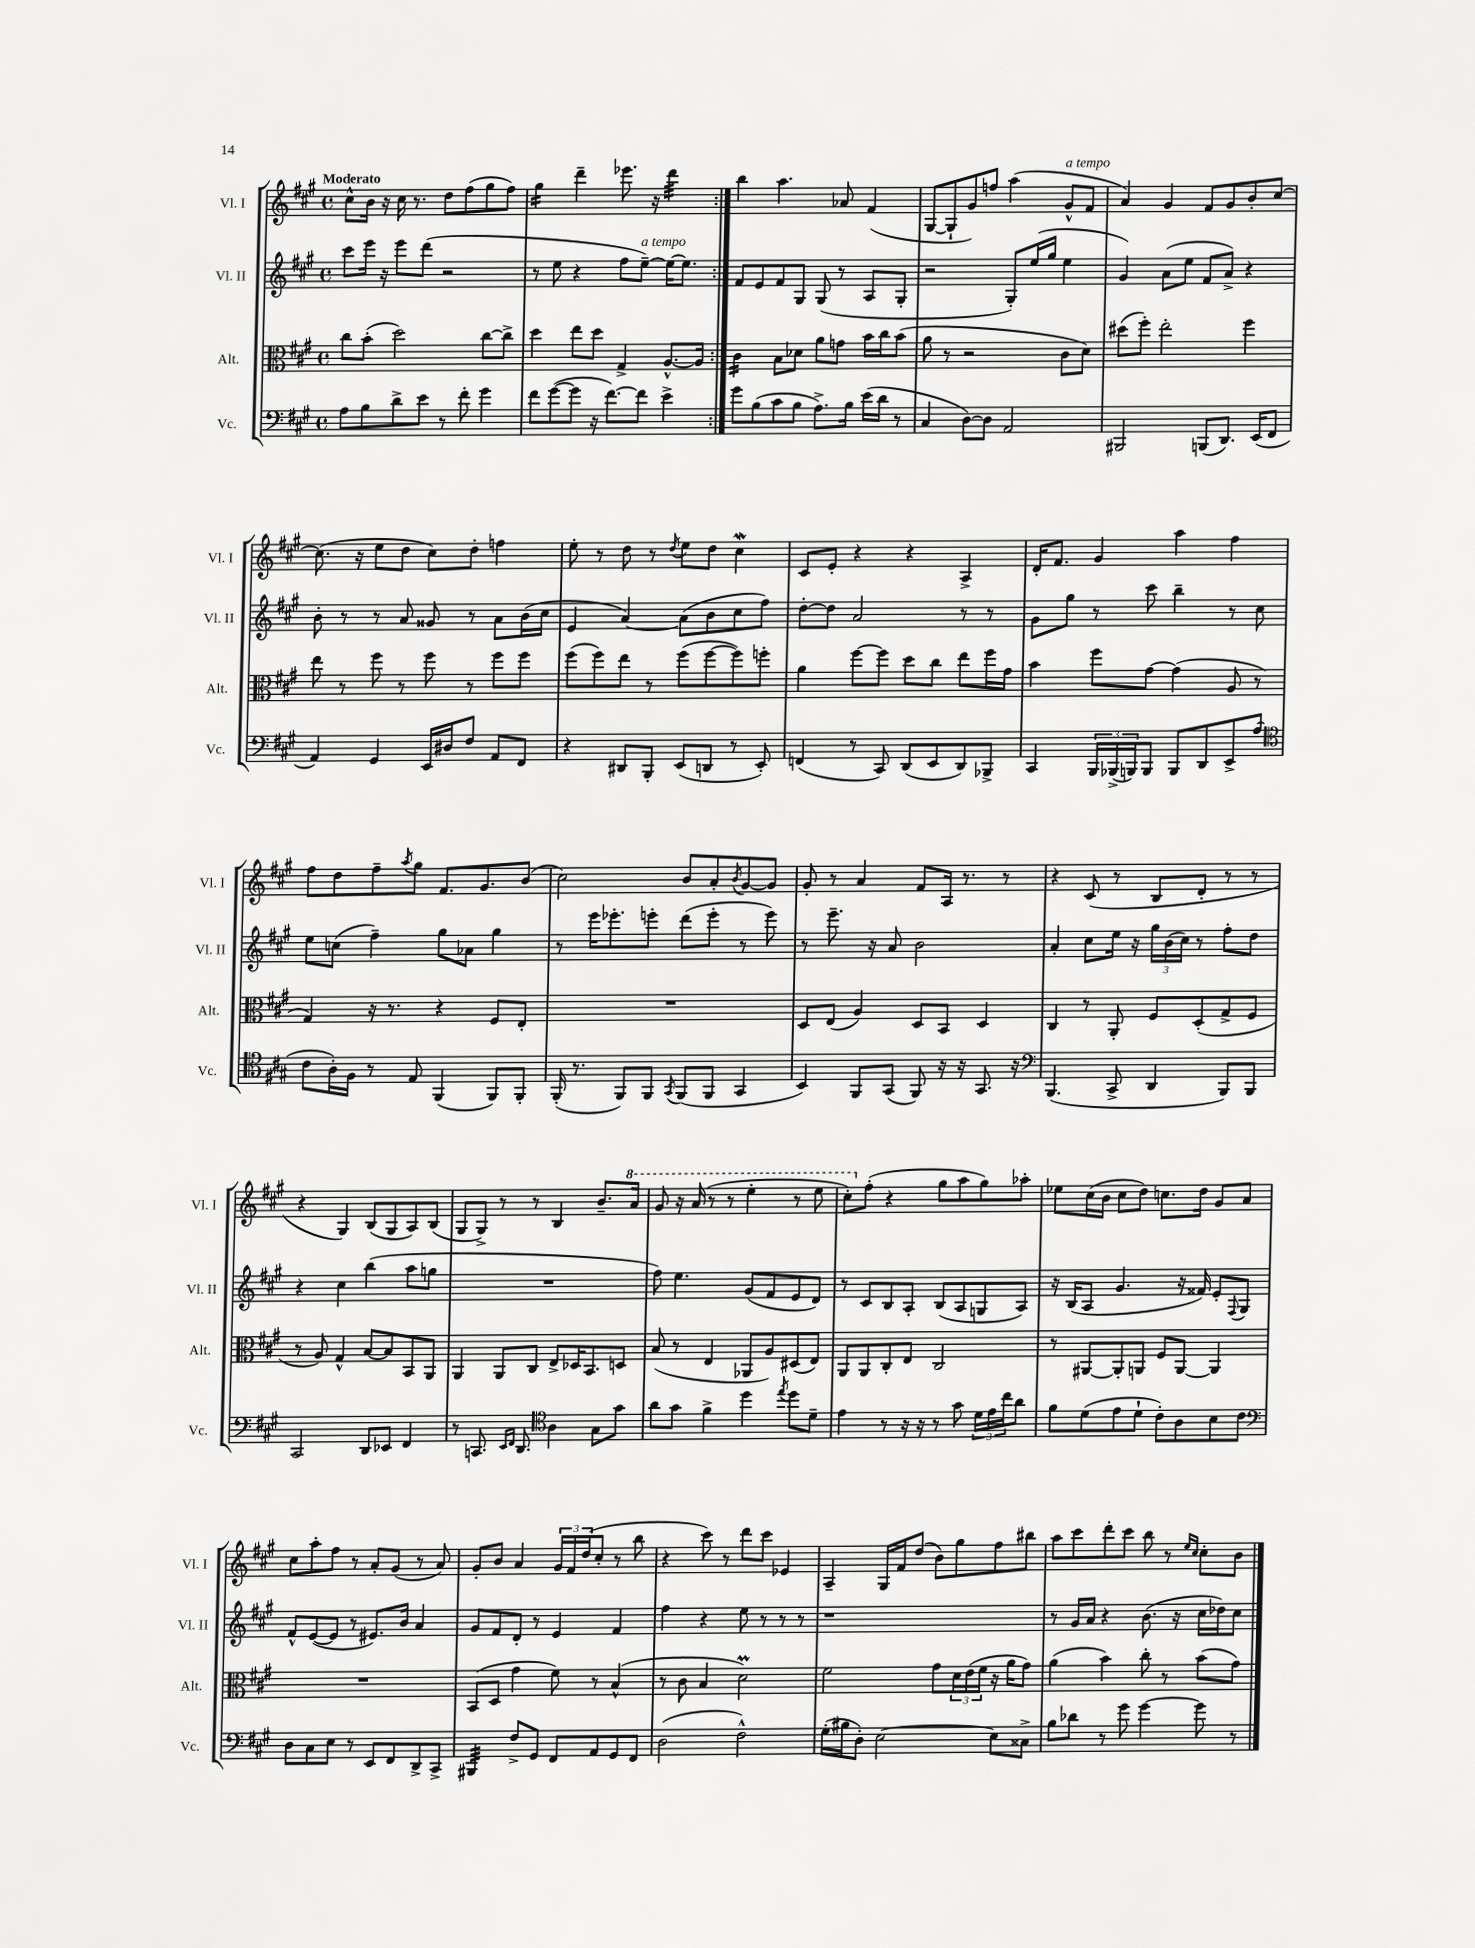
<<
\new StaffGroup <<
\new Staff = "s0" \with { instrumentName = "Vl. I" shortInstrumentName = "Vl. I" } {
    \clef treble \key a \major \defaultTimeSignature \time 4/4 \tempo "Moderato"
    \repeat volta 2 { cis''8-^ b'16 r16 cis''16 r8. d''8 fis''8( gis''8 fis''8) |
    gis''4:16 d'''4-- ees'''8. r16 d'''4:32 | }
    b''4 a''4. aes'8 fis'4( |
    gis8~ gis8-! gis'8) f''8 a''4( gis'8-^^\markup { \italic "a tempo" } fis'8 |
    a'4) gis'4 fis'8 gis'8 b'8-. cis''8~ |
    cis''8.( r16 e''8 d''8 cis''8) d''8-. f''4 |
    e''8-. r8 d''8 r8 \acciaccatura { d''8 } e''8 d''8 cis''4\mordent |
    cis'8 e'8-. r4 r4 a4-> |
    d'16-. fis'8. gis'4 a''4 fis''4 |
    fis''8 d''8 fis''8-- \acciaccatura { a''8 } gis''8 fis'8. gis'8. b'8( |
    cis''2) b'8 a'8-. \acciaccatura { b'8 } gis'8~ gis'8 |
    gis'8-. r8 a'4 fis'8 a16 r8. r8 |
    r4 cis'8( r8 b8 d'8-. r8 r8 |
    r4 gis4) b8( gis8 a8) b8( |
    gis8 gis8->) r8 r8 b4 b'8.-- \ottava #1 a''16 |
    gis''8 r16 a''16( r8 r8 e'''4-. r8 e'''8 |
    cis'''8-.) \ottava #0 fis''8-.( r4 gis''8 a''8 gis''8) aes''8-. |
    ees''8 cis''16( b'16 cis''8 d''8) c''8. d''16 gis'8 a'8 |
    cis''8 a''8-. fis''8 r8 a'8-. gis'8( r8 a'8) |
    gis'8-. b'8 a'4 \tuplet 3/2 { gis'16 fis'16 d''16( } cis''8-. r8 b''8 |
    r4 cis'''8) r8 d'''8 cis'''8 ees'4 |
    a4-- gis16 fis'16 d''8( b'8) gis''8 fis''8 bis''8 |
    a''8 cis'''8 d'''8-. cis'''8 b''8 r8 \grace { e''16 cis''16 } cis''8-. b'8 \bar "|." |
}
\new Staff = "s1" \with { instrumentName = "Vl. II" shortInstrumentName = "Vl. II" } {
    \clef treble \key a \major \defaultTimeSignature \time 4/4
    \repeat volta 2 { cis'''8 e'''16 r16 e'''8 d'''8( r2 |
    r8 e''8 r4 fis''8 e''8~--^\markup { \italic "a tempo" }) e''16~ e''8. | }
    fis'8 e'8 fis'8 gis8 gis8( r8 a8 gis8-. |
    r2 gis8-.) e''16( gis''16 e''4 |
    gis'4) a'8( e''8 fis'8 a'8->) r4 |
    b'8-. r8 r8 a'8 gisis'8 r8 a'8 b'16( cis''16 |
    e'4 a'4~) a'8( b'8 cis''8 fis''8) |
    d''8~-. d''8 a'2 r8 r8 |
    gis'8 gis''8 r8 cis'''8 b''4-- r8 cis''8 |
    e''8 c''8( fis''4--) gis''8 aes'8 gis''4 |
    r8 e'''16 ees'''8.-. e'''8-. d'''8( e'''8-. r8 e'''8) |
    r8 e'''8.-- r16 a'8 b'2 |
    a'4-. cis''8 e''16 r16 \tuplet 3/2 { gis''16 b'16( cis''16) } r8 fis''8-. d''8 |
    r4 cis''4 b''4( a''8 g''8 |
    R1 |
    fis''8) e''4. gis'8( fis'8 e'8 d'8) |
    r8 cis'8 b8 a8-. b8( a8 g8 a8) |
    r16 b16( a8 gis'4. r16 fisis'16) e'8-. \appoggiatura { fis8 } gis8 |
    fis'8-^ e'8~( e'8 r8 eis'8.) b'16 a'4 |
    gis'8 fis'8 d'8-. r8 e'4 fis'4 |
    fis''4 r4 e''8 r8 r8 r8 |
    r1 |
    r8 gis'16 a'16 r4 b'8.( r16 cis''16 des''16) cis''8 \bar "|." |
}
\new Staff = "s2" \with { instrumentName = "Alt." shortInstrumentName = "Alt." } {
    \clef alto \key a \major \defaultTimeSignature \time 4/4
    \repeat volta 2 { cis''8 b'8-.( d''2) cis''8~ cis''8-> |
    d''4 e''8 d''8 gis4-> a8.~-^ a16 | }
    cis'4:16 b8 des'8 a'8 g'8 b'16 cis''16 b'8( |
    a'8 r8 r2 cis'8 d'8) |
    dis''8( fis''8-.) e''2-. fis''4 |
    e''8 r8 fis''8 r8 fis''8 r8 fis''8 fis''8 |
    fis''8( fis''8) e''8 r8 fis''8( fis''8~ fis''8) f''8-. |
    a'4 fis''8~ fis''8 d''8 cis''8 e''8 fis''16 gis'16 |
    b'4 fis''8 gis'8~ gis'4( a8 r8 |
    gis4) r16 r8. r4 fis8 e8-. |
    R1 |
    d8 e8( a4) d8 b,8 d4 |
    cis4 r8 a,8-. fis8 d8-.( gis8-> fis8 |
    r8 a8) gis4-^ b8~ b8 b,8 a,8 |
    a,4 a,8 cis8 e8-> des16 b,8. d8 |
    b8( r8 e4 aes,8 a8) dis8( e8) |
    a,8 a,8 cis8-. e8 cis2 |
    r8 ais,8~ ais,8-. a,8 fis8 a,8~ a,4 |
    R1 |
    b,8( d8 gis'4 fis'8) r8 b4-^( |
    r8 cis'8 b4 d'2\prall) |
    fis'2 gis'8 \tuplet 3/2 { d'16 e'16( fis'16 } r16 a'16 gis'8) |
    a'4( b'4) cis''8-. r8 b'8( gis'8) \bar "|." |
}
\new Staff = "s3" \with { instrumentName = "Vc." shortInstrumentName = "Vc." } {
    \clef bass \key a \major \defaultTimeSignature \time 4/4
    \repeat volta 2 { a8 b8 d'8-> e'8 r8 fis'8-. gis'4 |
    fis'8 gis'8~( gis'8 r16 fis'8.~) fis'8 e'4-> | }
    gis'8 b8( cis'8 b8 a8.->) b16 e'16( d'16 r8 |
    cis4 d8~) d8 a,2 |
    bis,,2 b,,8( d,8.) e,16( fis,8 |
    a,4) gis,4 e,16 dis16 fis8 a,8 fis,8 |
    r4 dis,8 b,,8-. e,8( d,8 r8 e,8-.) |
    f,4( r8 cis,8) d,8( e,8 d,8) bes,,8-> |
    cis,4 \tuplet 3/2 { b,,16 bes,,16->( b,,16) } b,,8 b,,8 d,8 e,8-> a8( |
    \clef tenor cis'8 a16-.) fis16 r8 e8 fis,4( fis,8) fis,8-. |
    fis,16-.( r8. fis,8) fis,8 \acciaccatura { gis,8 } fis,8( fis,8 gis,4 |
    b,4) fis,8 gis,8( fis,8) r16 r16 gis,8. r16 |
    \clef bass b,,4.( cis,8-> d,4 b,,8) b,,8 |
    cis,2 d,8 ees,8 fis,4 |
    r8 c,8. \grace { e,16 fis,16 } d,8. \clef tenor a4 gis8 gis'8 |
    a'8 gis'8 fis'4-> d''4 \acciaccatura { e''8 } d''8 d'8-- |
    e'4 r8 r16 r16 r8 gis'8 \tuplet 3/2 { d'16 e'16 cis''16 } a'8 |
    fis'8 d'8( e'8 d'8-! cis'8-.) a8 b8 cis'8 |
    \clef bass d8 cis8 e8 r8 e,8 fis,8 d,8-> cis,8-> |
    bis,,4:32 fis8-> gis,8 fis,8 a,8 gis,8 fis,8 |
    d2( fis2-^) |
    gis16-.( bis16 d8-.) e2~ e8 cisis8-> |
    b8 des'8 r8 gis'8 gis'4~ gis'8 r8 \bar "|." |
}
>>
>>
\layout { \context { \Score \remove "Bar_number_engraver" } }
